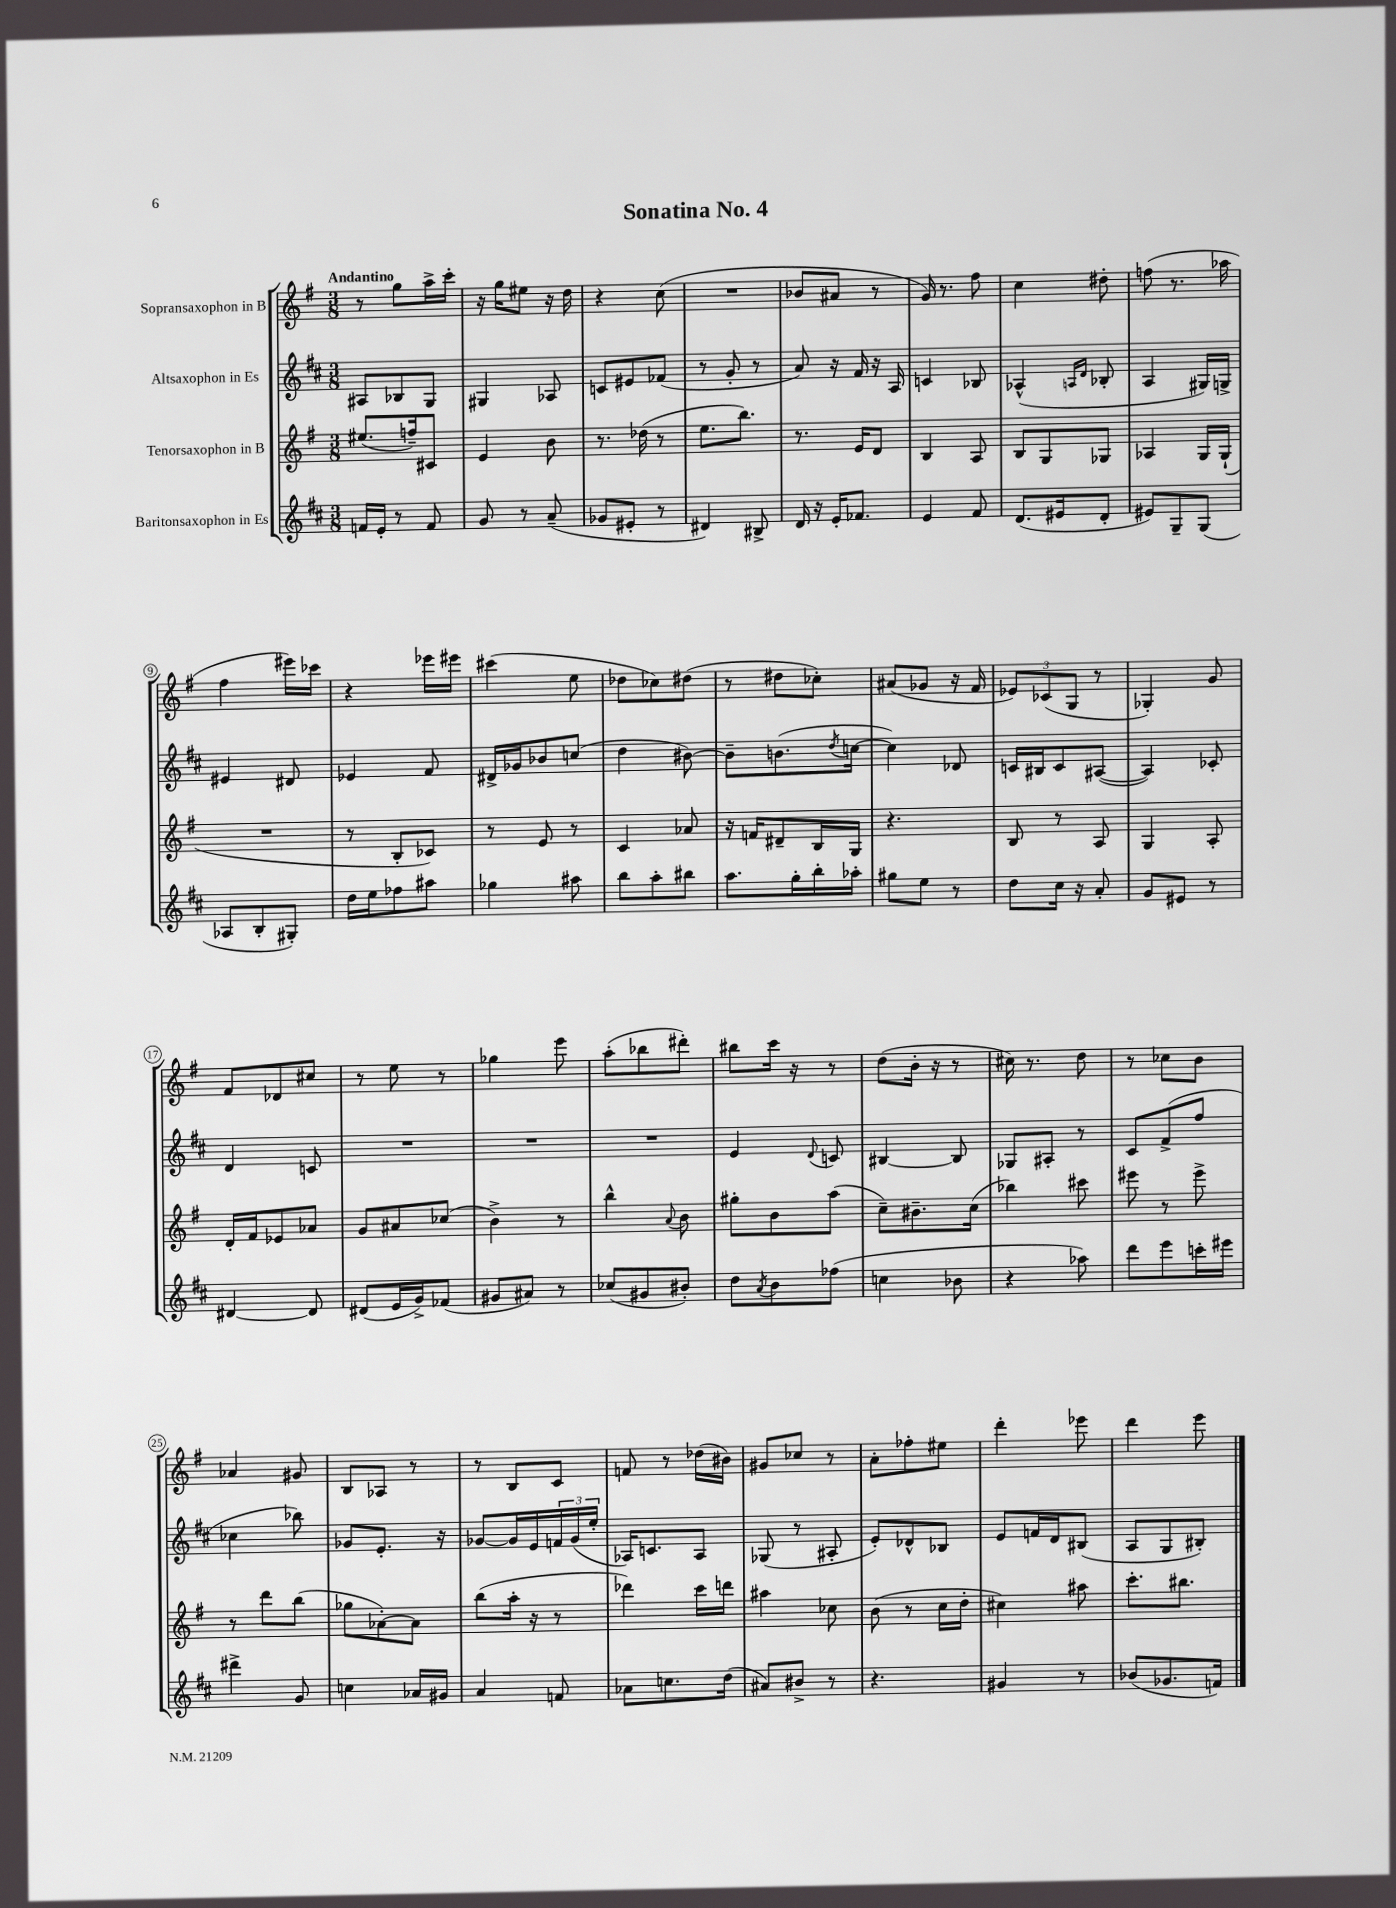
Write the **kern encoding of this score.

**kern	**kern	**kern	**kern
*part4	*part3	*part2	*part1
*staff4	*staff3	*staff2	*staff1
*I"Baritonsaxophon in Es	*I"Tenorsaxophon in B	*I"Altsaxophon in Es	*I"Sopransaxophon in B
*clefG2	*clefG2	*clefG2	*clefG2
*k[f#c#]	*k[f#]	*k[f#c#]	*k[f#]
*M3/8	*M3/8	*M3/8	*M3/8
=1	=1	=1	=1
!	!	!	!LO:TX:a:B:t=Andantino
16fn/LL	(8.ee#X/L	8A#X/L	8r
16e'/JJ	.	.	.
8r	.	8B-X/	8gg\L
.	16ffn~/k)	.	.
8f/	8c#X/J	8G/J	16aa^\L
.	.	.	16ccc'\JJ
=2	=2	=2	=2
8g/	4e/	4G#X/	16r
.	.	.	16gg\KL
8r	.	.	8ee#X\J
(8a~/	8b\	8A-X/	16r
.	.	.	16dd\
=3	=3	=3	=3
8g-X/L	8.r	8cn/L	4r
8e#X'/J	.	8e#X/	.
.	(16dd-X\	.	.
8r	8r	(8f-X/J	(8cc\
=4	=4	=4	=4
4d#X/)	8.ee\L	8r	4.r
.	.	8g'/	.
.	8.bb\J)	.	.
8B#X^/	.	8r	.
=5	=5	=5	=5
16d/	8.r	8a/)	8b-X/L
16r	.	.	.
16e'/KL	.	16r	8a#X/J
8.f-X/J	16e/KL	16f#/	.
.	8d/J	16r	8r
.	.	16A/	.
=6	=6	=6	=6
4e/	4B/	4cn/	16g/)
.	.	.	8.r
8f#/	8A/	8B-X/	8ff#\
=7	=7	=7	=7
(8.d/L	8B/L	(4A-X^^/	4cc\
.	8G/	.	.
16e#X/k	.	.	.
.	.	16qqAn/LL	.
.	.	16qqd/JJ	.
8d'/J	8G-X/J	8B-X'/	8dd#X'\
=8	=8	=8	=8
8e#X/L)	4A-X/	4A/	(8ffn\
8G~/	.	.	8.r
(8G/J	16G/LL	16G#X/LL)	.
.	(16G`/JJ	16Gn^/JJ	16aa-X\
!!LO:LB:g=z
=9	=9	=9	=9
8A-X/L	4.r	4e#X/	4ff#\
8B'/	.	.	.
8G#X'/J)	.	8d#X/	16eee#X\LL)
.	.	.	16ccc-X\JJ
=10	=10	=10	=10
16dd\LL	8r	4e-X/	4r
16ee\J	.	.	.
8ff-X\	8B'/L	.	.
8aa#X\J	8c-X/J)	8f#/	16eee-X\LL
.	.	.	16eee#X\JJ
=11	=11	=11	=11
4gg-X\	8r	16d#X^/LL	(4ccc#X\
.	.	16g-X/J	.
.	8e/	8b-X/	.
8aa#X\	8r	(8ccn/J	8ee\
=12	=12	=12	=12
8bb\L	4c/	4dd\	8dd-X\L
8aa'\	.	.	8cc-X\)
8bb#X\J	8a-X/	[8b#X\)	(8dd#X\J
=13	=13	=13	=13
8.aa\L	16r	8b#~\L]	8r
.	16fn/KL	.	.
.	8d#X~/	(8.bn\	8dd#X\L
16gg'\L	.	.	.
16bb'\	16B/L	.	8cc-X'\J)
.	.	8qdd/	.
16aa-X'\JJ	16G/JJ	[16ccn\Jk	.
=14	=14	=14	=14
8gg#X\L	4.r	4cc\])	(8a#X/L
8ee\J	.	.	8g-X/J
8r	.	8d-X/	16r
.	.	.	16f#/
=15	=15	=15	=15
8dd\L	8B/	16cn/LL	12e-X/L)
.	.	16B#X/J	.
.	.	.	(12c-X/
16cc#\Jk	8r	8c/	.
.	.	.	12G/J
16r	.	.	.
8a'/	8A/	([8A#X/J	8r
=16	=16	=16	=16
8g/L	4G/	4A#/])	4G-X'/)
8e#X/J	.	.	.
8r	8A'/	8c-X'/	8g/
!!LO:LB:g=z
=17	=17	=17	=17
[4d#X/	16d'/LL	4d/	8f#/L
.	16f#/J	.	.
.	8e-X/	.	8d-X/
8d#/]	8a-X/J	8cn/	8cc#X/J
=18	=18	=18	=18
(8d#X/L	8g/L	4.r	8r
16e/L	8a#X/	.	8ee\
16g^/J)	.	.	.
(8f-X/J	(8cc-X/J	.	8r
=19	=19	=19	=19
8g#X/L	4b^\)	4.r	4gg-X\
8a#X/J)	.	.	.
8r	8r	.	8eee\
=20	=20	=20	=20
(8cc-X/L	4bb^^\	4.r	(8aa'\L
8g#X/	.	.	8bb-X\
.	8qqa/	.	.
8b#X'/J)	8b\	.	8ddd#X'\J)
=21	=21	=21	=21
8dd\L	8gg#X'\L	4e/	8bb#X\L
8qa/	.	.	.
8b\	8b\	.	16ccc\Jk
.	.	.	16r
.	.	8qqd/	.
(8ff-X\J	(8aa\J	8cn/	8r
=22	=22	=22	=22
4ccn\	8cc~\L)	[4B#X/	(8dd\L
.	8.b#X~\	.	16b'\Jk
.	.	.	16r
8b-X\	.	8B#/]	8r
.	(16cc\Jk	.	.
=23	=23	=23	=23
4r	4bb-X\)	8G-X/L	16cc#X\)
.	.	.	8.r
.	.	8A#X'/J	.
8aa-X\)	8ccc#X\	8r	8dd\
=24	=24	=24	=24
8ddd\L	8eee#X\	8c#/L	8r
8eee\	8r	(8f#^/	8cc-X\L
16cccn'\L	8eee#^\	8ff#/J	8b\J
16eee#X\JJ	.	.	.
!!LO:LB:g=z
=25	=25	=25	=25
4ddd#X^\	8r	4cc-X\	4a-X/
.	8ddd\L	.	.
8g/	(8bb\J	8bb-X\)	8g#X/
=26	=26	=26	=26
4ccn\	8gg-X\L	8g-X/L	8B/L
.	[8a-X'\)	8.e'/J	8A-X/J
16a-X/LL	8a-\J]	.	8r
16g#X/JJ	.	16r	.
=27	=27	=27	=27
4a/	(8bb\L	[8g-X/L	8r
.	16aa'\Jk	16g-/L]	8B/L
.	16r	16e/	.
8fn/	8r	24fn/	8c/J
.	.	(24g-/	.
.	.	24ee'/JJ	.
=28	=28	=28	=28
8a-X\L	4ddd-X\)	16A-X/KL)	8fn/
.	.	8.cn/	.
8.ccn\	.	.	8r
.	16ccc\LL	8A-/J	(16dd-X\LL
(16dd\Jk	16dddn\JJ	.	16b#X\JJ)
=29	=29	=29	=29
8a#X/L)	4aa#X\	(8G-X/	8g#X/L
8b#X^/J	.	8r	8cc-X/J
8r	8cc-X\	8A#X'/	8r
=30	=30	=30	=30
4.r	(8b\	8e'/L)	8a'\L
.	8r	8d-X^^/	8ff-X'\
.	16cc\LL	8B-X/J	8ee#X\J
.	16dd'\JJ	.	.
=31	=31	=31	=31
4g#X/	4cc#X\)	8e/L	4ddd'\
.	.	16fn/L	.
.	.	16d/J	.
8r	8aa#X\	(8B#X/J	8eee-X\
=32	=32	=32	=32
(8b-X/L	8.ccc'\L	8A/L	4ddd\
8.g-X/	.	8G/	.
.	8.bb#X\J	.	.
.	.	8B#X'/J)	8eee\
16fn/Jk)	.	.	.
==	==	==	==
*-	*-	*-	*-
